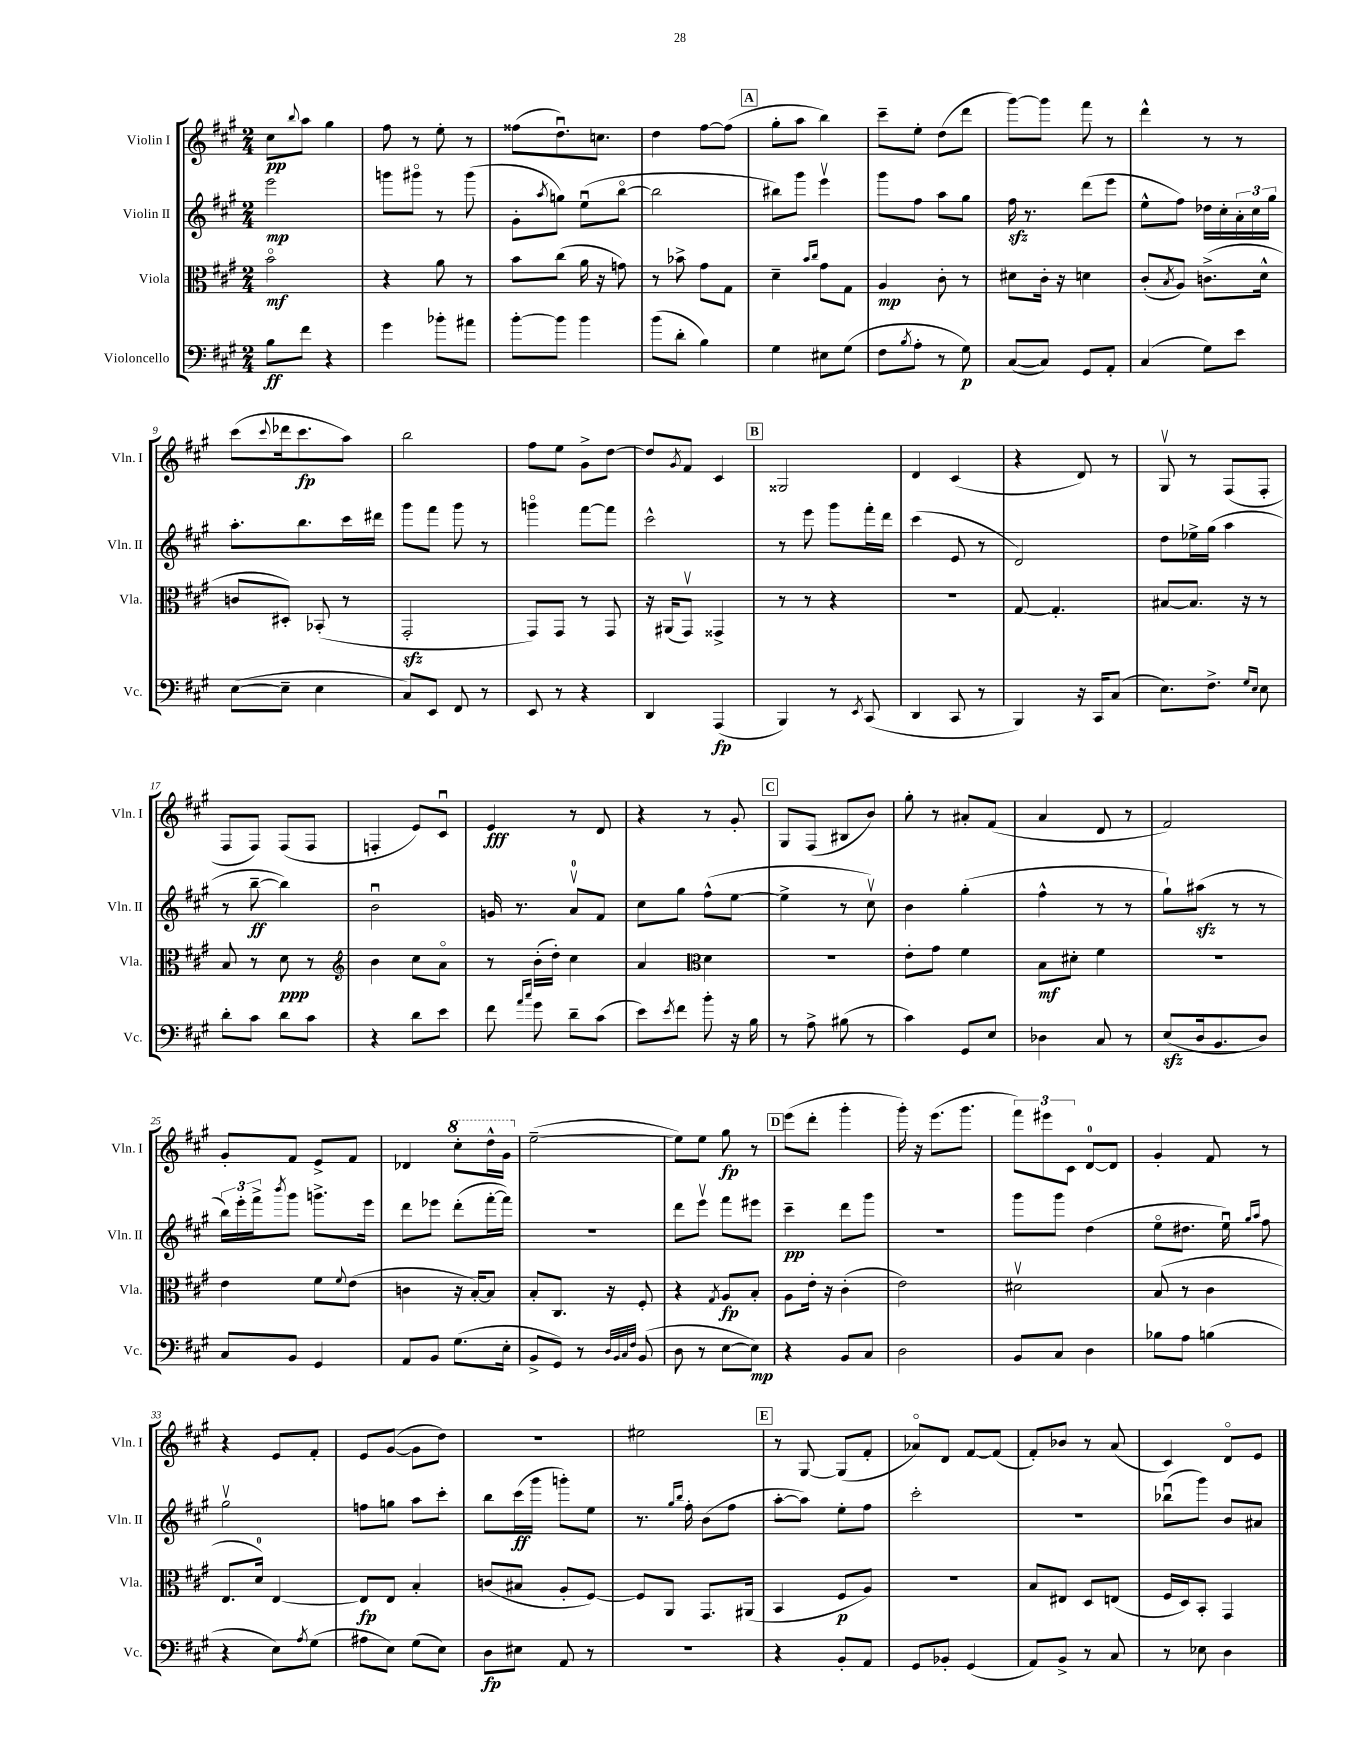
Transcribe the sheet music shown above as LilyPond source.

<<
\new StaffGroup <<
\new Staff = "s0" \with { instrumentName = "Violin I" shortInstrumentName = "Vln. I" } {
    \clef treble \key a \major \numericTimeSignature \time 2/4
    cis''8\pp \appoggiatura { b''8 } a''8 gis''4 |
    fis''8 r8 e''8-. r8 |
    fisis''8( d''8.\downbow) c''8. |
    d''4 fis''8~ fis''8( |
    \mark \markup { \box "A" } gis''8-. a''8 b''4) |
    cis'''8-- e''8-. d''8( d'''8 |
    gis'''8~) gis'''8 fis'''8 r8 |
    d'''4-^ r8 r8 |
    cis'''8( \appoggiatura { cis'''8 } des'''16 cis'''8.\fp a''8) |
    b''2 |
    fis''8 e''8 gis'8-> d''8~ |
    d''8 \acciaccatura { gis'8 } fis'8 cis'4 |
    \mark \markup { \box "B" } gisis2 |
    d'4 cis'4( |
    r4 d'8) r8 |
    gis8\upbow r8 fis8( fis8-. |
    fis8 fis8) fis8( fis8 |
    f4-. e'8) cis'8\downbow |
    e'4\fff r8 d'8 |
    r4 r8 gis'8-. |
    \mark \markup { \box "C" } gis8 fis8( bis8 b'8) |
    gis''8-. r8 ais'8-. fis'8( |
    a'4 d'8 r8 |
    fis'2) |
    gis'8-. fis'8 e'8-> fis'8 |
    des'4 \ottava #1 cis'''8-. d'''16-^ gis''16 \ottava #0 |
    e''2~--( |
    e''8) e''8 gis''8\fp r8 |
    \mark \markup { \box "D" } e'''8( d'''8-. gis'''4-. |
    gis'''16-.) r16 e'''8.( gis'''8. |
    \tuplet 3/2 { fis'''8) eis'''8 cis'8 } d'8-0~ d'8 |
    gis'4-. fis'8 r8 |
    r4 e'8 fis'8-. |
    e'8 gis'8~( gis'8 d''8) |
    R2 |
    eis''2 |
    \mark \markup { \box "E" } r8 gis8~ gis8( fis'8-. |
    aes'8\flageolet) d'8 fis'8~ fis'8( |
    fis'8-.) bes'8 r8 a'8( |
    cis'4) d'8\flageolet e'8 \bar "|." |
}
\new Staff = "s1" \with { instrumentName = "Violin II" shortInstrumentName = "Vln. II" } {
    \clef treble \key a \major \numericTimeSignature \time 2/4
    e'''2\mp |
    g'''8 gis'''8\flageolet r8 gis'''8( |
    gis'8-. \acciaccatura { a''8 } g''8) e''8\downbow( b''8~\flageolet |
    b''2 |
    \mark \markup { \box "A" } bis''8) gis'''8 e'''4\upbow |
    gis'''8 fis''8 a''8 gis''8 |
    fis''16\sfz r8. d'''8( e'''8 |
    e''8-^ fis''8) des''16 cis''16-. \tuplet 3/2 { a'16-. cis''16 gis''16 } |
    a''8.-. b''8. cis'''16 dis'''16 |
    gis'''8 fis'''8 gis'''8 r8 |
    g'''4\flageolet fis'''8~ fis'''8 |
    cis'''2-^ |
    \mark \markup { \box "B" } r8 e'''8 gis'''8 fis'''16-. d'''16 |
    cis'''4( e'8 r8 |
    d'2) |
    d''8 ees''16-> gis''16( a''4 |
    r8 b''8~--\ff b''4) |
    b'2\downbow |
    g'16 r8. a'8-0\upbow fis'8 |
    cis''8 gis''8 fis''8-^( e''8~ |
    \mark \markup { \box "C" } e''4-> r8 cis''8\upbow) |
    b'4 gis''4-.( |
    fis''4-^ r8 r8 |
    gis''8-!) ais''8\sfz( r8 r8 |
    \tuplet 3/2 { b''16) e'''16-. fis'''16-> } \acciaccatura { b'''8 } gis'''8 g'''8.-> e'''16 |
    d'''8 ees'''8 d'''8-.( fis'''16~-. fis'''16) |
    R2 |
    d'''8 e'''8\upbow fis'''8 eis'''8 |
    \mark \markup { \box "D" } cis'''4--\pp d'''8 gis'''8 |
    r2 |
    gis'''8 gis'''8 d''4( |
    e''8\flageolet dis''8. e''16\downbow) \grace { gis''16 a''16 } fis''8 |
    gis''2\upbow |
    f''8 g''8 a''8 cis'''8-. |
    b''8 cis'''16\ff( gis'''16 g'''8-.) e''8 |
    r8. \grace { gis''16 b''16 } fis''16-. b'8( fis''8 |
    \mark \markup { \box "E" } a''8~-. a''8) e''8-. fis''8 |
    cis'''2-. |
    R2 |
    bes''8\downbow( gis'''8) b'8 ais'8 \bar "|." |
}
\new Staff = "s2" \with { instrumentName = "Viola" shortInstrumentName = "Vla." } {
    \clef alto \key a \major \numericTimeSignature \time 2/4
    b'2\flageolet\mf |
    r4 a'8 r8 |
    b'8 cis''8( a'16 r16 g'8) |
    r8 bes'8-> gis'8 gis8 |
    \mark \markup { \box "A" } d'4-- \grace { b'16 cis''16 } gis'8 gis8 |
    a4\mp cis'8-. r8 |
    dis'8 cis'16-. r16 d'4 |
    cis'8-.( \acciaccatura { b8 } a8) c'8.->( d'16-^ |
    c'8 dis8-.) bes,8-.( r8 |
    gis,2-.\sfz |
    gis,8) gis,8 r8 gis,8 |
    r16 ais,16( gis,8\upbow) gisis,4-> |
    \mark \markup { \box "B" } r8 r8 r4 |
    R2 |
    gis8~ gis4.-. |
    bis8~ bis8. r16 r8 |
    b8 r8 d'8\ppp r8 |
    \clef treble b'4 cis''8 a'8\flageolet |
    r8 b'16-.( d''16-.) cis''4 |
    a'4 \clef alto d'4 |
    \mark \markup { \box "C" } R2 |
    e'8-. gis'8 fis'4 |
    b8\mf dis'8-. fis'4 |
    R2 |
    e'4 fis'8 \appoggiatura { fis'8 } e'8( |
    c'4 r16 b16~-.) b8 |
    b8-. cis8. r16 fis8-. |
    r4 \acciaccatura { gis8 } a8\fp b8-. |
    \mark \markup { \box "D" } a8 e'16-. r16 cis'4-.( |
    e'2) |
    dis'2\upbow |
    b8( r8 cis'4 |
    e8. d'16-0) e4~ |
    e8\fp e8 b4-. |
    c'8( bis8 a8-. fis8~) |
    fis8 a,8 gis,8. ais,16( |
    \mark \markup { \box "E" } b,4 fis8\p a8) |
    R2 |
    b8 eis8 d8 e8( |
    fis16 d16) b,8-. gis,4 \bar "|." |
}
\new Staff = "s3" \with { instrumentName = "Violoncello" shortInstrumentName = "Vc." } {
    \clef bass \key a \major \numericTimeSignature \time 2/4
    b8\ff fis'8 r4 |
    gis'4 bes'8-. ais'8 |
    b'8~-. b'8 b'4 |
    b'8( d'8-. b4) |
    \mark \markup { \box "A" } gis4 eis8 gis8( |
    fis8 \acciaccatura { b8 } a8-. r8 gis8\p) |
    cis8~( cis8) gis,8 a,8-. |
    cis4( gis8) e'8 |
    e8~( e8-- e4 |
    cis8) e,8 fis,8 r8 |
    e,8 r8 r4 |
    d,4 a,,4\fp( |
    \mark \markup { \box "B" } b,,4) r8 \acciaccatura { e,8 } cis,8( |
    d,4 cis,8 r8 |
    b,,4) r16 cis,16 cis8( |
    e8.) fis8.-> \grace { gis16 e16 } e8 |
    d'8-. cis'8 d'8 cis'8 |
    r4 d'8 e'8 |
    fis'8 \grace { a'16 cis''16 } gis'8 d'8-- cis'8( |
    e'8) \acciaccatura { e'8 } fis'8 b'8-. r16 b16 |
    \mark \markup { \box "C" } r8 a8-> bis8( r8 |
    cis'4) gis,8 e8 |
    des4 cis8 r8 |
    e8\sfz( d16 b,8. d8) |
    cis8 b,8 gis,4 |
    a,8 b,8 gis8.( e16-. |
    b,8-> gis,8) r8 \grace { d32 b,32 cis32 fis32 } b,8( |
    d8 r8 e8~ e8\mp) |
    \mark \markup { \box "D" } r4 b,8 cis8 |
    d2 |
    b,8 cis8 d4 |
    bes8 a8 b4( |
    r4 e8) \acciaccatura { a8 } gis8( |
    ais8 e8) gis8( e8) |
    d8\fp eis8 a,8 r8 |
    R2 |
    \mark \markup { \box "E" } r4 b,8-. a,8 |
    gis,8 bes,8-. gis,4( |
    a,8) b,8-> r8 cis8 |
    r8 ees8 d4 \bar "|." |
}
>>
>>
